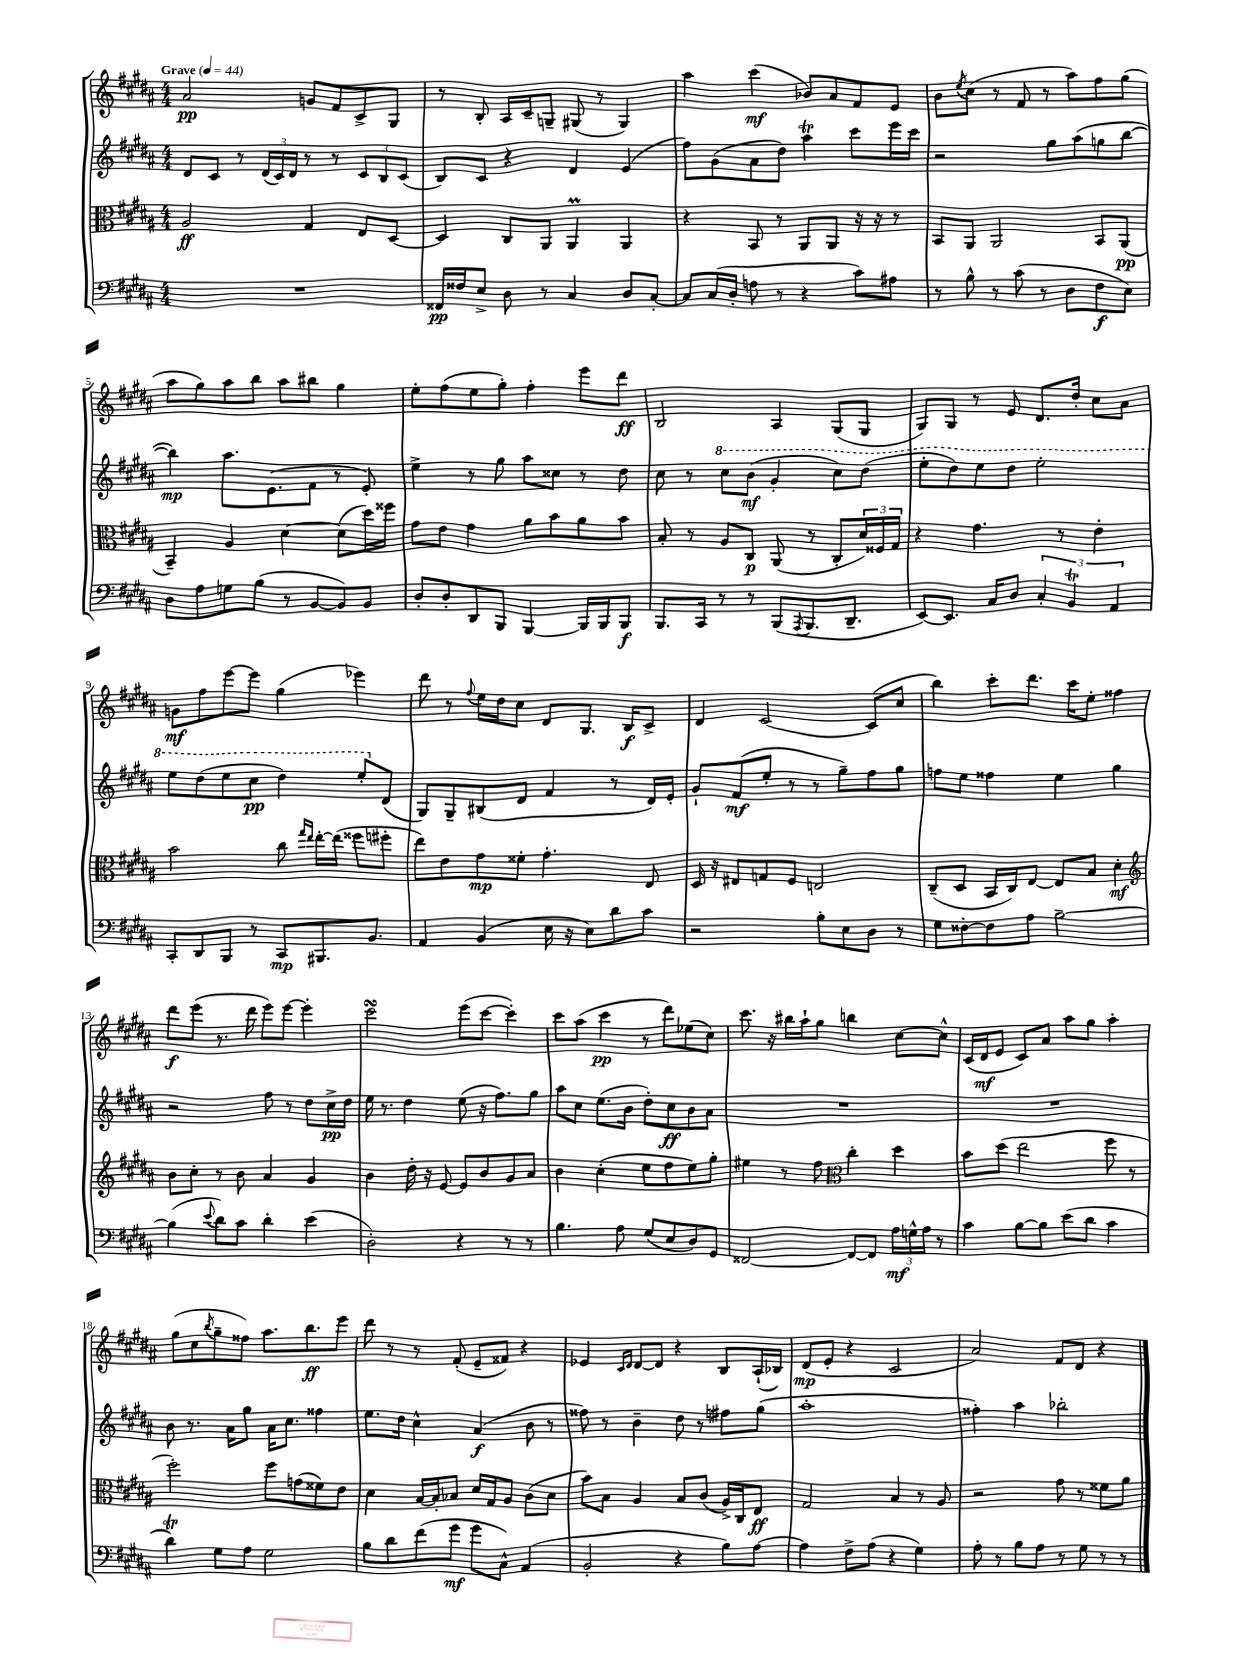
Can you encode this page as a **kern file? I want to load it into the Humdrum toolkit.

**kern	**kern	**kern	**kern
*staff4	*staff3	*staff2	*staff1
*clefF4	*clefC3	*clefG2	*clefG2
*k[f#c#g#d#a#]	*k[f#c#g#d#a#]	*k[f#c#g#d#a#]	*k[f#c#g#d#a#]
*M4/4	*M4/4	*M4/4	*M4/4
*MM44	*MM44	*MM44	*MM44
1r	2A#	8d#	2a#
.	.	8c#	.
.	.	8r	.
.	.	(24d#	.
.	.	24c#)	.
.	.	24d#	.
.	4G#	8r	8g
.	.	8r	8f#
.	8E	12c#	8c#^
.	.	12B	.
.	[8D#	.	8G#
.	.	(12c#	.
=	=	=	=
16FF##	4D#]	8B)	8r
16F##	.	.	.
8E^	.	8c#	8B'
8D#	8C#	4r	16A#
.	.	.	16c#~
8r	8AA#	.	8G~
4C#	4AA#	4d#	(8G#
.	.	.	8r
8D#	4AA#	(4e	4G#)
[8C#'	.	.	.
=	=	=	=
8C#]	4r	8ff#)	4aa#
(16C#	.	(8g#	.
16D#'	.	.	.
8A	8BB	8a#	(4ccc#
8r	8r	8dd#)	.
4r	8AA#	4aa#	8b-)
.	8AA#	.	8a#
8c#)	16r	8ccc#	8f#
.	16r	.	.
8A#	8r	16eee	8e
.	.	16ccc#	.
=	=	=	=
8r	8BB	2r	8b
.	.	.	8qee
8B^^	8AA#	.	(8cc#
8r	2AA#	.	8r
(8c#	.	.	8f#
8r	.	8gg#	8r
8D#	.	(8aa#	8aa#)
8F#	8BB	8gg	8ff#
8E)	(8AA#	[8bb	(8gg#
=	=	=	=
8D#	4BB~)	4bb])	8aa#
8A#	.	.	8gg#)
8G	4A#	8.aa#	8aa#
(8B	.	.	8bb
.	.	(8.e	.
8r	[4d#	.	8aa#
[8BB	.	8f#	8bb#
8BB])	(8d#]	8r	4gg#
8BB	16dd#)	8e')	.
.	16ff##	.	.
=	=	=	=
8D#'	8g#	4ee^	8ee'
8D#'	8e	.	(8ff#
8DD#	4g#	8r	8ee
8BBB	.	8gg#	8gg#')
[4BBB	8a#	8aa#	4ff#'
.	8b	8cc##	.
16BBB]	8a#	8r	8eee
16BBB	.	.	.
8BBB	8b	8dd#	8ddd#
=	=	=	=
8.BBB	8B'	8cc#	2B
.	8r	8r	.
16CC#	.	.	.
8r	8A#	8ccc#	.
8r	8C#	(8bb	.
(8BBB	(8AA#	4gg#'	4A#
8qAAA#	.	.	.
8.BBB	8r	.	.
.	8C#'	8ccc#)	(8G#
8.DD#~	.	.	.
.	24d#)	(8ddd#	8G#
.	24F##	.	.
.	24G#	.	.
=	=	=	=
[8EE)	4r	8eee'	8G#)
8.EE]	.	8ddd#)	8G#
.	4.g#	8eee	8r
16C#	.	.	.
8D#	.	8ddd#	8e
6C#'	.	2eee'	8.d#
.	8r	.	.
6BB	.	.	.
.	.	.	16dd#'
.	4e'	.	8cc#
6AA#	.	.	.
.	.	.	8a#
=	=	=	=
8CC#'	2b	8eee	8g
8DD#	.	(8ddd#	8ff#
8BBB	.	8eee	[8eee
8r	.	8ccc#	8eee]
8CC#	8cc#	4ddd#)	(4gg#
.	16qqgg#	.	.
.	16qqee	.	.
8.BBB#	[16ee'	.	.
.	(16ee]	.	.
.	8ff##	8eee'	4eee-)
8.BB	.	.	.
.	8ff#'	(8d#	.
=	=	=	=
4AA#	8ee)	8G#)	8ddd#
.	8e	8G#~	8r
.	.	.	8qqff#
(4BB	8g#	(8B#	16ee
.	.	.	16dd#
.	8f##'	8d#	8cc#
16E	4.g#'	4f#	8d#
16r	.	.	.
8E)	.	.	8.G#
8d#	.	8r	.
.	.	.	16B
8c#	8E	16d#)	8c#^
.	.	16e'	.
=	=	=	=
2r	16D#	8g#`	4d#
.	16r	.	.
.	8E#	(8f#	.
.	8G	8ee'	[2c#
.	8F#	8r	.
8B'	2E	8r	.
8E	.	8gg#~)	.
8D#	.	8ff#	(8c#]
8r	.	8gg#	8cc#
=	=	=	=
8G#	(8C#~	8ff	4bb)
[8F##'	8D#	8ee	.
8F##]	16BB	4ff##	8ccc#'
.	16C#)	.	.
8A#	[8E	.	8.ddd#
[2B~	8E]	4ee	.
.	.	.	16ccc#
.	8B	.	8ee'
.	4d#'	4gg#	4ff##
=	=	=	=
*	*clefG2	*	*
(4B]	8b	2r	8ddd#
.	8cc#'	.	(8eee
8qqe	.	.	.
8d#)	8r	.	8.r
8c#	8b	.	.
.	.	.	16ddd#
4d#'	4a#	8ff#	8eee)
.	.	8r	[8eee
(4e	4g#	8dd#	4eee']
.	.	16cc#^	.
.	.	16dd#	.
=	=	=	=
2D#')	4b	16ee	2ccc#
.	.	8.r	.
.	16dd#'	4dd#	.
.	16r	.	.
.	[8e	.	.
4r	8e]	(8ee	(8eee
.	8b	16r	[8ccc#
.	.	8.ff#)	.
8r	8g#	.	4ccc#'])
8r	8a#	8gg#	.
=	=	=	=
4.B	4b	8aa#	8ccc#
.	.	8cc#	(8aa#
.	(4cc#'	(8.ee	4ccc#
8A#	.	.	.
.	.	16b	.
(8G#	8ee	8dd#')	8r
8E	8ff#	8cc#	8ddd#)
8D#)	8ee)	8b	(8ee-
8GG#	8gg#'	8a#	8cc#)
=	=	=	=
[2FF##	4ee#	1r	8.ccc#
.	.	.	16r
.	8r	.	16bb#
.	.	.	16aa#`
.	8ff#	.	8gg#
*	*clefC3	*	*
8FF##_	4cc#'	.	4bb
8FF##]	.	.	.
24A#	4dd#	.	[8cc#
24G^^	.	.	.
24A#	.	.	.
8r	.	.	8cc#^^]
=	=	=	=
4c#	8b	1r	(16c#
.	.	.	16d#
.	(8dd#	.	8e
[8B	2ee	.	8c#)
8B]	.	.	8a#
(8e	.	.	8aa#
8d#	.	.	8gg#
4c#	8ff#	.	4aa#'
.	8r	.	.
=	=	=	=
4d#)	2ff#')	8b	(8gg#
.	.	8.r	8cc#
.	.	.	8qbb
8G#	.	.	8gg#~
.	.	16a#	.
8A#	.	8gg#	8ff##)
2G#	8ff#	16a#	8.aa#
.	.	8.cc#	.
.	(8g	.	.
.	.	.	8.bb
.	8f##)	4ff##	.
.	8e	.	8eee
=	=	=	=
8B	4d#	8.ee	8ddd#
8d#	.	.	8r
.	.	16dd#	.
(8f#	[16B	4cc#^^	8r
.	16B']	.	.
8g#	8B-	.	(8f#'
8g#	16d#	(4a#	8e~
.	16G#	.	.
8C#^^)	8A#	.	8f##)
(4AA#	(8c#	8b	4r
.	8d#	8r	.
=	=	=	=
2BB'	8b)	8ff##)	4e-
.	8B	8r	.
.	.	.	16qqc#
.	.	.	16qqd#
.	4A#	4b~	[8d#
.	.	.	8d#]
4r	8B	8dd#	4r
.	(8c#	8r	.
8B)	16A#^)	8ff#	8B
.	16C#	.	.
[8A#	8E	(8gg#	(16A#`
.	.	.	16B-)
=	=	=	=
4A#]	2G#	1aa#'	(8d#
.	.	.	8e'
8F#^	.	.	4r
(8A#	.	.	.
4r	4B	.	2c#
4G#)	8r	.	.
.	8A#	.	.
=	=	=	=
8A#'	2r	4ff##')	2a#)
8r	.	.	.
8B	.	4aa#	.
8A#	.	.	.
8r	8g#	2bb-'	8f#
8G#	8r	.	8d#
8r	8f##	.	4r
8r	8a#	.	.
==	==	==	==
*-	*-	*-	*-
